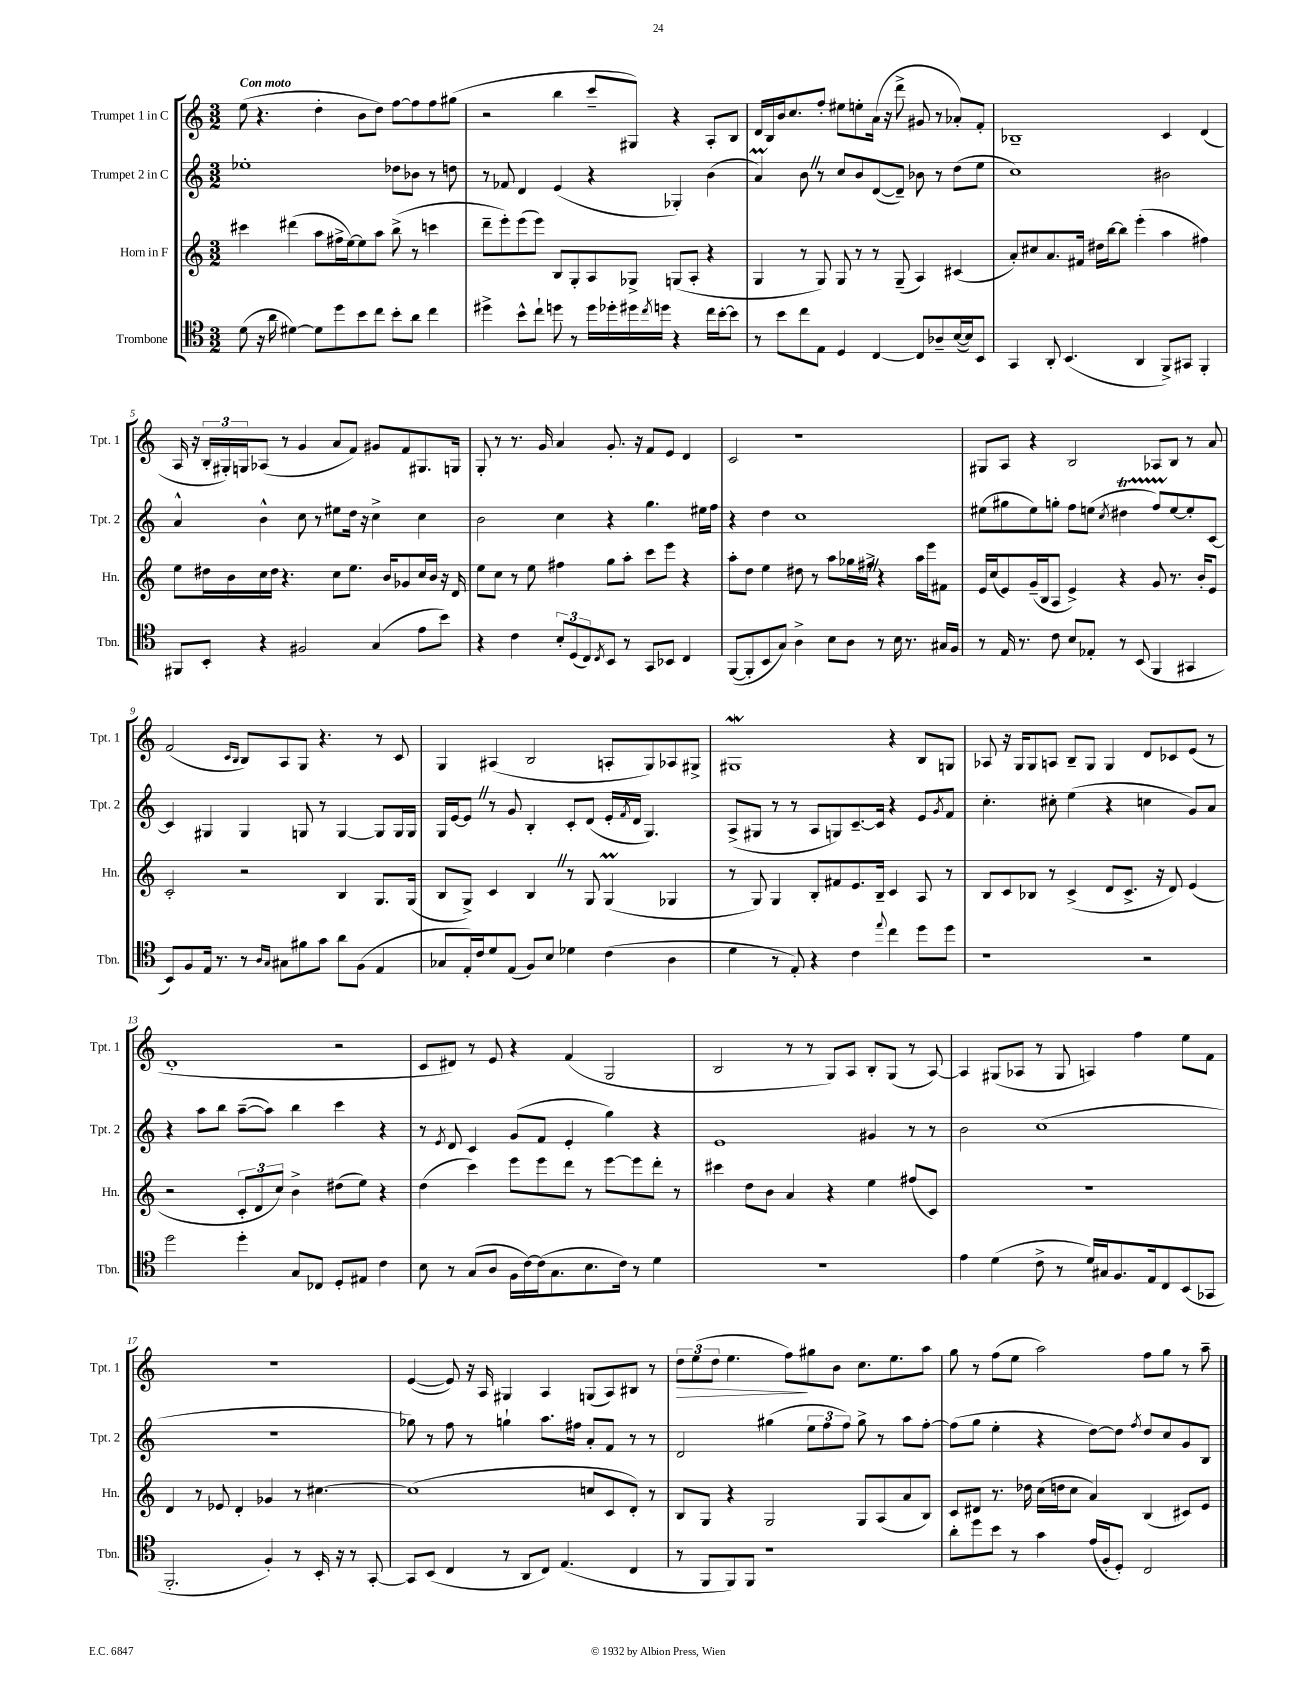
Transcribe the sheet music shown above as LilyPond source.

<<
\new StaffGroup <<
\new Staff = "s0" \with { instrumentName = "Trumpet 1 in C" shortInstrumentName = "Tpt. 1" } {
    \clef treble \key c \major \numericTimeSignature \time 3/2 \tempo "Con moto"
    e''8( r4. d''4-. b'8 d''8) f''8~ f''8 f''8 gis''8( |
    r2 b''4 c'''8-- gis8) r4 a8-. b8 |
    d'16 b16 b'16 c''8. f''8-. eis''8 e''8-. a'16( r16 d'''8-> gis'8 r8 aes'8-.) f'8-. |
    bes1-- c'4 d'4( |
    a16 r16 \tuplet 3/2 { b16-. gis16-.) g16 } aes8( r8 g'4 a'8 f'8) gis'8 f'8 gis8. g16 |
    g8-. r8 r8. g'16 a'4 g'8.-. r16 f'8 e'8 d'4 |
    c'2 r1 |
    gis8 a8 r4 b2 aes8 b8 r8 a'8 |
    f'2( \grace { c'16 b16 } b8) a8 g8 r4. r8 c'8 |
    g4 ais4( b2 a8-. g8) aes8 gis8-> |
    gis1\mordent r4 b8 g8 |
    aes8 r16 g16 g8 a8 b8-- g8 g4 d'8 ces'8 e'8( r8 |
    d'1-. r2 |
    c'8 dis'8) r8 e'8 r4 f'4( g2 |
    b2 r8 r8 g8) a8 b8-. g8( r8 a8~) |
    a4 gis8( aes8 r8 gis8 a4) f''4 e''8 f'8 |
    R1. |
    e'4~( e'8) r16 a16 gis4 a4 g8( a8) bis8 r8 |
    \tuplet 3/2 { d''8\> e''8( d''8 } e''4. f''8\!) gis''8 b'8 c''8. e''8. a''8 |
    g''8 r8 f''8( e''8 a''2) f''8 g''8 r8 a''8-- \bar "|." |
}
\new Staff = "s1" \with { instrumentName = "Trumpet 2 in C" shortInstrumentName = "Tpt. 2" } {
    \clef treble \key c \major \numericTimeSignature \time 3/2
    ees''1-. des''8 bes'8 r8 d''8 |
    r8 fes'8 d'4 e'4( r4 ges4-.) b'4( |
    a'4\prall) b'8 \once \override BreathingSign.text = \markup { \musicglyph "scripts.caesura.straight" } \breathe r8 c''8 b'8 d'8~( d'8--) bes'8 r8 d''8( e''8 |
    c''1) bis'2 |
    a'4-^ b'4-^ c''8 r8 eis''8 d''16 r16 c''4-> c''4 |
    b'2 c''4 r4 g''4. eis''16 f''16 |
    r4 d''4 c''1 |
    eis''8( gis''8 eis''8) g''8-. f''8 e''8( \acciaccatura { c''8 } dis''4\startTrillSpan f''8) e''8~\stopTrillSpan e''8-. c'8~ |
    c'4 gis4 gis4 g8 r8 g4~ g8 g16 g16 |
    g16 e'16~ e'8 \once \override BreathingSign.text = \markup { \musicglyph "scripts.caesura.straight" } \breathe r8 g'8 b4-. c'8-. d'8( e'16-. \acciaccatura { f'8 } d'16 g4.) |
    a8->( gis8 r8 r8 a8 g8) c'8.~-- c'16 r4 e'8 \acciaccatura { g'8 } f'8 |
    c''4.-. cis''8-. e''4( r4 c''4 g'8) a'8 |
    r4 a''8 b''8 a''8~--( a''8) b''4 c'''4 r4 |
    r8 \acciaccatura { e'8 } d'8 c'4 g'8( f'8 e'4-. g''4) r4 |
    e'1 gis'4 r8 r8 |
    b'2 c''1( |
    R1. |
    ges''8) r8 f''8 r8 g''4-! a''8. fis''16 a'8-. f'8 r8 r8 |
    d'2 gis''4( \tuplet 3/2 { e''8 f''8 f''8) } gis''8-> r8 a''8 f''8~-. |
    f''8( g''8 e''4-. r4 d''8~) d''8 \acciaccatura { f''8 } d''8 c''8 g'8 b8 \bar "|." |
}
\new Staff = "s2" \with { instrumentName = "Horn in F" shortInstrumentName = "Hn." } {
    \clef treble \key c \major \numericTimeSignature \time 3/2
    cis'''4 dis'''4( a''8 fis''16-> e''16~) e''8 a''8 b''8->( r8 c'''4 |
    d'''8-- e'''8-.) e'''8( e'''8) b8 g8-. a8 ges8-> g8( a8-. r4 |
    g4 r8 g8) g8 r8 r8 g8--( a4) cis'4( |
    a'8-.) cis''8 a'8. fis'16 dis''16 b''16~ b''8 e'''4-.( a''4 fis''4) |
    e''8 dis''16 b'16 c''16 dis''16 r4. c''8 e''8. b'16 ges'8 c''16 b'16 r16 d'16 |
    e''8 c''8 r8 e''8 fis''4 g''8 a''8-. c'''8 e'''8 r4 |
    a''8-. d''8 e''4 dis''8 r8 a''8 ges''16 fis''16-> \once \override BreathingSign.text = \markup { \musicglyph "scripts.caesura.straight" } \breathe r4 a''16 e'''16 fis'8 |
    e'16 c''16( e'8) g'16--( b16 a8 e'4->) r4 g'8 r8. b'16-. e'8 |
    c'2-. r2 b4 g8. g16( |
    b8 g8->) c'4 b4 \once \override BreathingSign.text = \markup { \musicglyph "scripts.caesura.straight" } \breathe r8 g8 g4\prall( ges4 |
    r8 g8) g4 b8-. fis'8 e'8. b16-- c'4 a8 r8 |
    b8 c'8 bes8 r8 c'4->( d'8 c'8.-> r16 d'8) e'4( |
    r2 \tuplet 3/2 { c'8-. d'8 c''8) } b'4-> dis''8( e''8) r4 |
    d''4( c'''4) e'''8 e'''8 d'''8 r8 e'''8~ e'''8 d'''8-. r8 |
    cis'''4 d''8 b'8 a'4 r4 e''4 fis''8( c'8) |
    R1. |
    d'4 r8 ees'8 d'4-. ges'4 r8 cis''4.~ |
    cis''1( c''8 c'8 d'8-.) r8 |
    b8 g8 r4 g2 g8 a8( a'8 b8) |
    c'8 dis'8 r8. des''16 c''16( d''16 c''8 a'4) b4( cis'8) e'8 \bar "|." |
}
\new Staff = "s3" \with { instrumentName = "Trombone" shortInstrumentName = "Tbn." } {
    \clef tenor \key c \major \numericTimeSignature \time 3/2
    d'8( r16 a'16 dis'4~) dis'8 d''8 b'8 c''8 b'8-. a'8 c''4 |
    dis''4-> b'8-^ c''8-! d''8 r8 d''16 des''16-. dis''16 \acciaccatura { c''8 } d''16 r4 c''16 b'16~-. b'8 |
    r8 b'8 c''8 e8 d4 c4~ c8 aes8-- b16~( b16) b,8 |
    g,4 a,8-. b,4.( a,4 f,8->) gis,8 f,4-. |
    fis,8 b,8-. r4 fis2 g4( e'8 b'8) |
    r4 c'4 \tuplet 3/2 { b8-. d8( c8) } \acciaccatura { c8 } b,8 r8 g,8 bes,8 c4 |
    f,8~( f,8-. b,8 g8) a4-> b8 a8 r8 b16 r8. gis16 f16 |
    r8 e16 r8. c'8 b8 ees8-. r8 b,8( f,4 gis,4 |
    b,8) f8 e16 r8. r8 \grace { a16 g16 } gis8 fis'8 g'8 a'8 f8( e4 |
    ges8 e16-.) c'16 d'8 e8( f8) b8 des'4 c'4( a4 |
    d'4 r8 e8-.) r4 c'4 \appoggiatura { e''8 } c''4 d''8 d''8 |
    r1 r2 |
    d''2 d''4-. g8 ces8 d8-. eis8 c'4 |
    b8 r8 g8( a8 f16 c'16~) c'16( g8. b8. c'16) r8 d'4 |
    R1. |
    e'4 d'4( c'8-> r8 d'16) gis16 f8. e16 c8 b,8( ges,8 |
    f,2.-. f4-.) r8 b,16-. r16 r8 g,8~-. |
    g,8 b,8( c4 r8 a,8 c8) e4.( c4 |
    r8 f,8 f,8) f,8 r1 |
    a'8-. d''8 b'8 r8 g'4 e'16( f16-. d8-.) c2 \bar "|." |
}
>>
>>
